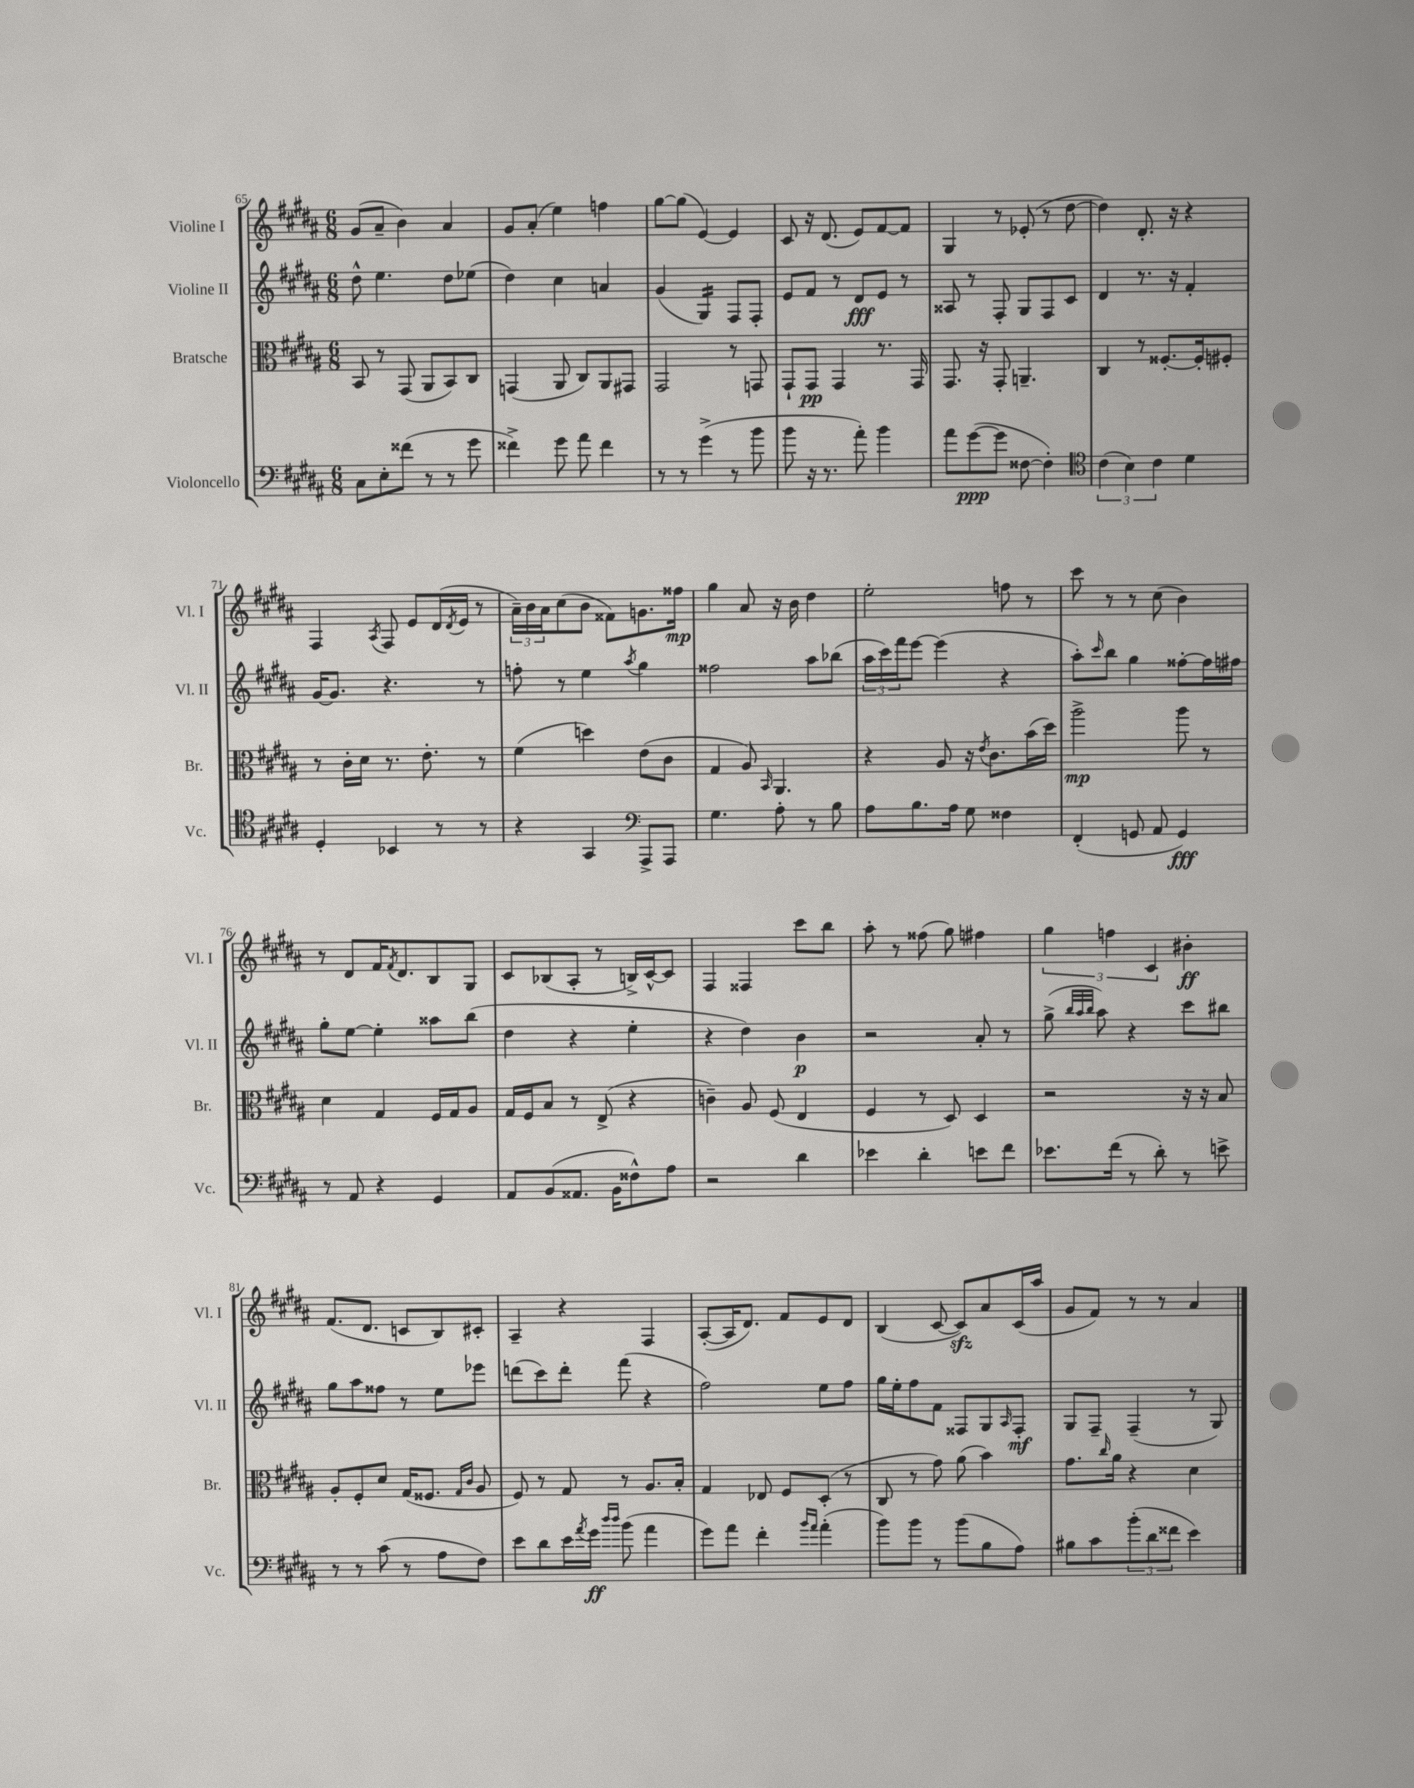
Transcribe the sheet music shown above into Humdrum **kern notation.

**kern	**kern	**kern	**kern
*staff4	*staff3	*staff2	*staff1
*clefF4	*clefC3	*clefG2	*clefG2
*k[f#c#g#d#a#]	*k[f#c#g#d#a#]	*k[f#c#g#d#a#]	*k[f#c#g#d#a#]
*M6/8	*M6/8	*M6/8	*M6/8
8C#	8BB	8dd#^^	(8g#
8E'	8r	4.ee	8a#~
(8f##	(8GG#	.	4b)
8r	8AA#	.	.
8r	8BB)	8dd#	4a#
8g#	8C#	(8ee-	.
=	=	=	=
4f##^)	(4GG	4dd#)	8g#
.	.	.	(8a#'
8g#	8AA#	4cc#	4ee)
8a#	8C#)	.	.
4f##	8AA#	4a	4ff
.	8GG#	.	.
=	=	=	=
8r	2GG#	(4g#	[8gg#
8r	.	.	(8gg#]
(4g#^	.	4G#)	[4e)
8r	8r	8F#	4e]
8b	8GG	8F#'	.
=	=	=	=
8b	8GG#`	8e	8c#
16r	8GG#	8f#	16r
8.r	.	.	(8.d#
.	4GG#	8r	.
8a#')	.	8d#	8e)
4b	8.r	8e	[8f#
.	.	8r	8f#]
.	16GG#	.	.
=	=	=	=
8a#	8.GG#	8A##	4G#
([8g#	.	8r	.
.	16r	.	.
8g#]	8GG#'	8F#'	8r
[8F##	4.AA~	8G#	(8e-'
4F##'])	.	8F#	8r
.	.	8c#	[8dd#
=	=	=	=
*clefC4	*	*	*
(6c#	4C#	4d#	4dd#])
6B)	.	.	.
.	8r	8.r	8.d#'
6c#	.	.	.
.	[8.F##'	.	.
.	.	16r	16r
4d#	.	4f#'	4r
.	16F##']	.	.
.	8F#'	.	.
=	=	=	=
4D#'	8r	[16g#	4F#
.	.	8.g#]	.
.	16c#'	.	.
.	16d#	.	.
.	.	.	8qA#
4BB-	8.r	4.r	8F#
.	.	.	8e
.	8.e'	.	.
8r	.	.	(16d#
.	.	.	8qd#
.	.	.	16e
8r	8r	8r	8r
=	=	=	=
4r	(4f#	8ff'	24a#~)
.	.	.	24b
.	.	.	24a#
.	.	8r	(8cc#
4GG#	4dd)	4ee	8b
.	.	.	8f##)
*clefF4	*	*	*
.	.	8qaa#	.
8AAA#^	(8e	4gg#	8.g
8AAA#	8c#	.	.
.	.	.	16ff##
=	=	=	=
4.G#	4G#	2ff##	4gg#
.	8A#)	.	8a#
.	16qqBB	.	.
8A#'	4.AA#	.	16r
.	.	.	16b
8r	.	8aa#	4dd#
8B	.	(8bb-	.
=	=	=	=
8A#	4r	24aa#	2ee'
.	.	24ccc#)	.
.	.	24fff#	.
8.B	.	[8eee	.
.	8A#	(4eee]	.
16A#	.	.	.
8G#	16r	.	.
.	8qe	.	.
.	8.c#	.	.
4F##	.	4r	8ff
.	(16b	.	8r
.	16dd#)	.	.
=	=	=	=
(4FF#'	2aa#^	8aa#')	8ccc#
.	.	16qqccc#	.
.	.	8bb	8r
8GG	.	4gg#	8r
8AA#	.	.	(8cc#
4GG)	8aa#	[8ff##'	4b)
.	8r	16ff##]	.
.	.	16ff#	.
=	=	=	=
8r	4d#	8gg#'	8r
8AA#	.	[8ee	8d#
4r	4G#	4ee']	16f#
.	.	.	8qf#
.	.	.	8.d#
4GG#	16F#	8aa##	8B
.	16G#	.	.
.	8A#	(8bb	8G#
=	=	=	=
8AA#	16G#	4dd#	8c#
.	16F#	.	.
(8BB	8B	.	(8B-
8.AA##	8r	4r	8A#'
.	(8E^	.	8r
16BB	.	.	.
8F##^^)	4r	4ee'	16B^)
.	.	.	[16c#^^
8A#	.	.	8c#]
=	=	=	=
2r	4c~)	4r	4F#
.	8A#	4dd#)	4F##
.	(8F#	.	.
4d#	4E	4b	8ccc#
.	.	.	8bb
=	=	=	=
4e-	4F#	2r	8aa#'
.	.	.	8r
4d#'	8r	.	(8ff##
.	8D#)	.	8gg#)
8e	4D#	8a#'	4ff#
8f#	.	8r	.
=	=	=	=
8.e-	2r	(8gg#^	6gg#
.	.	32qqbb	.
.	.	32qqaa#	.
.	.	32qqbb	.
.	.	8aa#)	.
.	.	.	6ff
(16f#	.	.	.
8r	.	4r	.
.	.	.	6c#
8d#')	.	.	.
8r	16r	8ccc#	4b#'
.	16r	.	.
8e^	8B	8bb#	.
=	=	=	=
8r	8A#'	8gg#	(8.f#
8r	8F#'	8aa#	.
.	.	.	8.d#
(8c#	8d#	8ff##	.
8r	(16G#	8r	8c
.	8.F##	.	.
8A#	.	8ee	8B)
.	16qqG#	.	.
.	16qqc#	.	.
8F#)	8A#	8eee-	8c#'
=	=	=	=
8e	8F#)	(8ddd	4A#~
8d#	8r	8ccc#)	.
16e	8G#	8ddd'	4r
8qa#	.	.	.
16g#	.	.	.
16qqdd#	.	.	.
16qqdd#	.	.	.
(8b	8r	(8fff#	.
4a#	8.A#	4r	4F#
.	16B'	.	.
=	=	=	=
8g#)	4G#	2ff#)	([8A#'
8a#	.	.	16A#]
.	.	.	8.d#)
4f#'	8E-	.	.
.	8F#	.	8f#
16qqb	.	.	.
16qqa#	.	.	.
(4a#'	(8D#'	8ee	8e
.	8r	8ff#	8d#
=	=	=	=
8b)	8C#	16gg#	(4B
.	.	16ee'	.
8b	8r	8ff#	.
8r	8g#)	8f#	[8c#
(8b	(8a#	8F##	8c#])
8B	4b)	8G#	8a#
.	.	16qqA#	.
8A#)	.	8F##'	(16c#
.	.	.	16aa#
=	=	=	=
8B#	8.g#	8G#	8g#
8c#	.	8F#~	8f#)
.	16qqcc#	.	.
.	16a#	.	.
(12b'	4r	(4F#~	8r
12d#	.	.	.
.	.	.	8r
12f##	.	.	.
4e)	4d#	8r	4a#
.	.	8G#)	.
==	==	==	==
*-	*-	*-	*-
